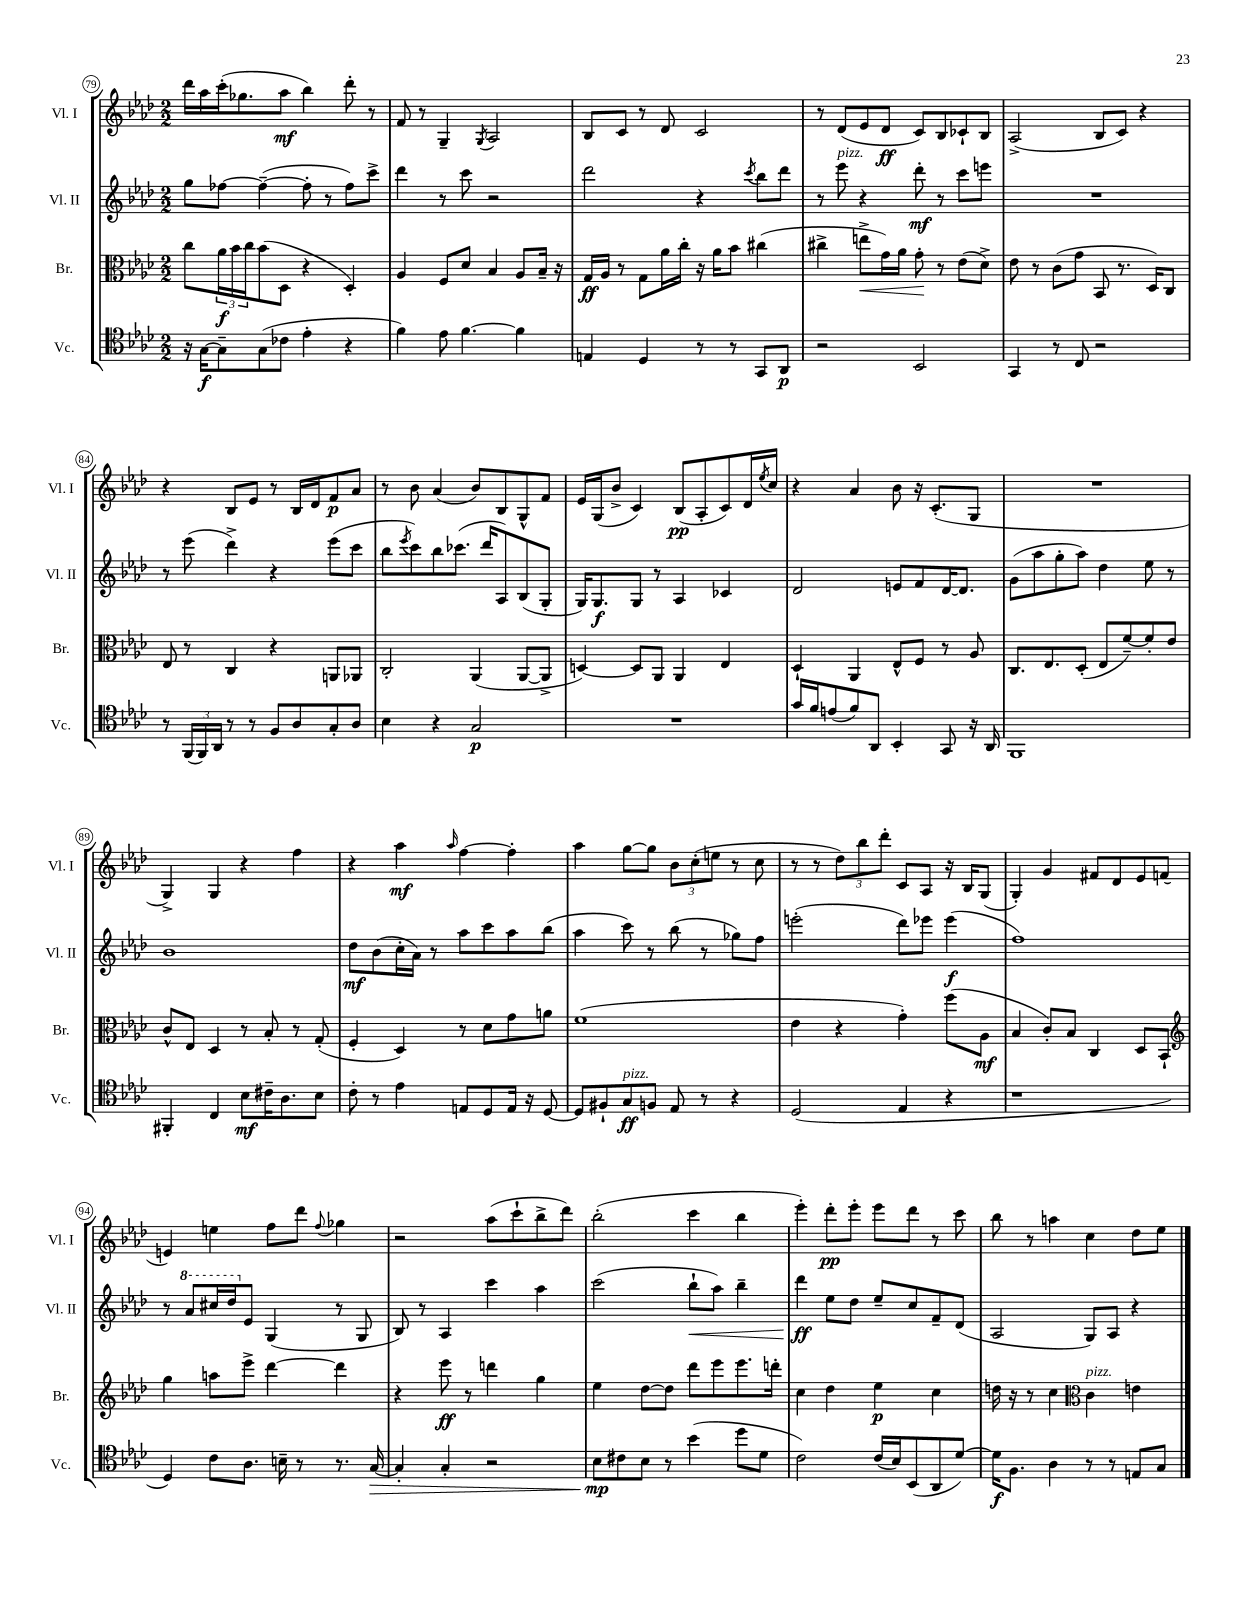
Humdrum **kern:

**kern	**dynam	**kern	**dynam	**kern	**dynam	**kern	**dynam
*part4	*part4	*part3	*part3	*part2	*part2	*part1	*part1
*staff4	*staff4	*staff3	*staff3	*staff2	*staff2	*staff1	*staff1
*I"Vc.	*	*I"Br.	*	*I"Vl. II	*	*I"Vl. I	*
*I'Vc.	*	*I'Br.	*	*I'Vl. II	*	*I'Vl. I	*
*clefC4	*	*clefC3	*	*clefG2	*	*clefG2	*
*k[b-e-a-d-]	*	*k[b-e-a-d-]	*	*k[b-e-a-d-]	*	*k[b-e-a-d-]	*
*M2/2	*	*M2/2	*	*M2/2	*	*M2/2	*
=79	=79	=79	=79	=79	=79	=79	=79
16r	.	8cc\L	.	8gg\L	.	16ddd-\LL	.
[16G\KL	f	.	.	.	.	16aa-\	.
8G~\]	.	24a-\L	f	[8ff-X\J	.	(16ccc'\J	.
.	.	24b-\	.	.	.	.	.
.	.	.	.	.	.	8.gg-X\	.
.	.	24cc\J	.	.	.	.	.
(8G\	.	(8b-\	.	(4ff-~\_	.	.	.
8c-X\J	.	8D-\J	.	.	.	8aa-\J	mf
4e-'\	.	4r	.	8ff-'\]	.	4bb-\)	.
.	.	.	.	8r	.	.	.
4r	.	4D-'/)	.	8ff-\L)	.	8ddd-'\	.
.	.	.	.	8ccc^\J	.	8r	.
=80	=80	=80	=80	=80	=80	=80	=80
4f\)	.	4A-/	.	4ddd-\	.	8f/	.
.	.	.	.	.	.	8r	.
8e-\	.	8F/L	.	8r	.	4G~/	.
[4.f\	.	8d-/J	.	8ccc\	.	.	.
.	.	.	.	.	.	8qG/	.
.	.	4B-/	.	2r	.	2A-/	.
4f\]	.	8A-/L	.	.	.	.	.
.	.	16B-~/Jk	.	.	.	.	.
.	.	16r	.	.	.	.	.
=81	=81	=81	=81	=81	=81	=81	=81
4En/	.	16G/LL	ff	2ddd-\	.	8B-/L	.
.	.	16A-/JJ	.	.	.	.	.
.	.	8r	.	.	.	8c/J	.
4D-/	.	8G\L	.	.	.	8r	.
.	.	16a-\L	.	.	.	8d-/	.
.	.	16cc'\JJ	.	.	.	.	.
8r	.	16r	.	4r	.	2c/	.
.	.	16a-\KL	.	.	.	.	.
8r	.	8b-\J	.	.	.	.	.
.	.	.	.	8qccc/	.	.	.
8GG/L	.	(4cc#X\	.	8bb-\L	.	.	.
8AA-/J	p	.	.	8ddd-\J	.	.	.
=82	=82	=82	=82	=82	=82	=82	=82
2r	.	4cc#X^\	.	8r	.	8r	.
!	!	!	!	!LO:TX:a:i:t=pizz.	!	!	!
.	.	.	.	8eee-\	.	(8d-/L	.
!	!	!	!LO:HP:b	!	!	!	!
.	.	8een^\L	<	4r	.	8e-/	.
.	.	16g\L)	.	.	.	8d-/J	ff
.	.	16a-\JJ	.	.	.	.	.
2BB-/	.	8g'\	.	8ddd-'\	mf	8c/L)	.
.	.	8r	[	8r	.	8B-/	.
.	.	(8e-\L	.	8ccc\L	.	8c-X`/	.
.	.	8d-^\J)	.	8eeen\J	.	8B-/J	.
=83	=83	=83	=83	=83	=83	=83	=83
4GG/	.	8e-\	.	1r	.	(2A-^/	.
.	.	8r	.	.	.	.	.
8r	.	(8c\L	.	.	.	.	.
8C/	.	8g\J	.	.	.	.	.
2r	.	8BB-/	.	.	.	8B-/L	.
.	.	8.r	.	.	.	8c/J)	.
.	.	.	.	.	.	4r	.
.	.	16D-/KL)	.	.	.	.	.
.	.	8C/J	.	.	.	.	.
!!LO:LB:g=z
=84	=84	=84	=84	=84	=84	=84	=84
8r	.	8E-/	.	8r	.	4r	.
(24FF/LL	.	8r	.	(8eee-\	.	.	.
24FF/)	.	.	.	.	.	.	.
24AA-/JJ	.	.	.	.	.	.	.
8r	.	4C/	.	4ddd-^\)	.	8B-/L	.
8r	.	.	.	.	.	8e-/J	.
8F/L	.	4r	.	4r	.	8r	.
8A-/	.	.	.	.	.	16B-/LL	.
.	.	.	.	.	.	16d-/J	.
8G'/	.	8AAn/L	.	(8eee-\L	.	8f/	p
8A-/J	.	8AA-X/J	.	8ccc\J	.	8a-/J	.
=85	=85	=85	=85	=85	=85	=85	=85
4B-\	.	2C'/	.	8bb-\L	.	8r	.
.	.	.	.	8qeee-/	.	.	.
.	.	.	.	8ccc\)	.	8b-\	.
4r	.	.	.	8bb-\	.	(4a-/	.
.	.	.	.	(8.ccc-X\J	.	.	.
2G/	p	(4AA-/	.	.	.	8b-/L)	.
.	.	.	.	16ddd-/KL	.	.	.
.	.	.	.	8A-/)	.	8B-/	.
.	.	[8AA-/L	.	(8B-/	.	8G^^/	.
.	.	8AA-^/J]	.	8G'/J	.	8f/J	.
=86	=86	=86	=86	=86	=86	=86	=86
1r	.	[4Dn/)	.	16G/KL)	.	16e-/LL	.
.	.	.	.	8.G/	f	(16G/J	.
.	.	.	.	.	.	8b-^/J	.
.	.	8D/L]	.	8G/J	.	4c/)	.
.	.	8AA-/J	.	8r	.	.	.
.	.	4AA-/	.	4A-/	.	(8B-/L	pp
.	.	.	.	.	.	8A-'/	.
.	.	4E-/	.	4c-X/	.	8c/)	.
.	.	.	.	.	.	16d-/L	.
.	.	.	.	.	.	8qee-/	.
.	.	.	.	.	.	16cc/JJ	.
=87	=87	=87	=87	=87	=87	=87	=87
16g/LL	.	4D-`/	.	2d-/	.	4r	.
16f/J	.	.	.	.	.	.	.
(8en/	.	.	.	.	.	.	.
8f/)	.	4AA-/	.	.	.	4a-/	.
8AA-/J	.	.	.	.	.	.	.
4BB-'/	.	8E-^^/L	.	8en/L	.	8b-\	.
.	.	8F/J	.	8f/	.	16r	.
.	.	.	.	.	.	(8.c'/L	.
8GG/	.	8r	.	[16d-/K	.	.	.
.	.	.	.	8.d-/J]	.	.	.
16r	.	8A-/	.	.	.	8G/J	.
16AA-/	.	.	.	.	.	.	.
=88	=88	=88	=88	=88	=88	=88	=88
1FF	.	8.C/L	.	(8g\L	.	1r	.
.	.	.	.	8aa-\	.	.	.
.	.	8.E-/	.	.	.	.	.
.	.	.	.	8gg'\	.	.	.
.	.	(8D-'/J	.	8aa-\J)	.	.	.
.	.	8E-/L	.	4dd-\	.	.	.
.	.	[8f~/)	.	.	.	.	.
.	.	8f'/]	.	8ee-\	.	.	.
.	.	8e-/J	.	8r	.	.	.
!!LO:LB:g=z
=89	=89	=89	=89	=89	=89	=89	=89
4FF#X'/	.	8c^^/L	.	1b-	.	4G^/)	.
.	.	8E-/J	.	.	.	.	.
4C/	.	4D-/	.	.	.	4G/	.
8B-\L	mf	8r	.	.	.	4r	.
16c#X~\K	.	8B-'/	.	.	.	.	.
8.A-\	.	.	.	.	.	.	.
.	.	8r	.	.	.	4ff\	.
8B-\J	.	(8G'/	.	.	.	.	.
=90	=90	=90	=90	=90	=90	=90	=90
8c'\	.	4F'/	.	8dd-\L	mf	4r	.
8r	.	.	.	(8b-\	.	.	.
4e-\	.	4D-/)	.	16cc'\L	.	4aa-\	mf
.	.	.	.	16a-\JJ)	.	.	.
.	.	.	.	8r	.	.	.
.	.	.	.	.	.	16qqaa-/	.
8En/L	.	8r	.	8aa-\L	.	[4ff\	.
8D-/	.	8d-\L	.	8ccc\	.	.	.
16E/Jk	.	8g\	.	8aa-\	.	4ff'\]	.
16r	.	.	.	.	.	.	.
[8D-/	.	8an\J	.	(8bb-\J	.	.	.
=91	=91	=91	=91	=91	=91	=91	=91
8D-/L]	.	(1f	.	4aa-\	.	4aa-\	.
8F#X`/	.	.	.	.	.	.	.
!LO:TX:a:i:t=pizz.	!	!	!	!	!	!	!
8G/	ff	.	.	8ccc\)	.	[8gg\L	.
8Fn/J	.	.	.	8r	.	8gg\J]	.
8E-/	.	.	.	(8bb-\	.	12b-\L	.
.	.	.	.	.	.	(12cc'\	.
8r	.	.	.	8r	.	.	.
.	.	.	.	.	.	12een\J	.
4r	.	.	.	8gg-X\L)	.	8r	.
.	.	.	.	8ff\J	.	8cc\	.
=92	=92	=92	=92	=92	=92	=92	=92
(2D-/	.	4e-\	.	(2eeen'\	.	8r	.
.	.	.	.	.	.	8r	.
.	.	4r	.	.	.	12dd-\L)	.
.	.	.	.	.	.	12bb-\	.
.	.	.	.	.	.	12ddd-'\J	.
4E-/	.	4g'\)	.	8ddd-\L)	.	8c/L	.
.	.	.	.	8eee-X\J	.	8A-/J	.
4r	.	(8ff\L	.	(4eee-\	f	16r	.
.	.	.	.	.	.	16B-/KL	.
.	.	8A-\J	mf	.	.	(8G/J	.
=93	=93	=93	=93	=93	=93	=93	=93
1r	.	4B-/	.	1ff)	.	4G'/)	.
.	.	8c'/L)	.	.	.	4g/	.
.	.	8B-/J	.	.	.	.	.
.	.	4C/	.	.	.	8f#X/L	.
.	.	.	.	.	.	8d-/	.
.	.	8D-/L	.	.	.	8e-/	.
.	.	8BB-`/J	.	.	.	(8fn/J	.
!!LO:LB:g=z
=94	=94	=94	=94	=94	=94	=94	=94
*	*	*clefG2	*	*	*	*	*
4D-/)	.	4gg\	.	8r	.	4en/)	.
*	*	*	*	*8va	*	*	*
.	.	.	.	8aa-/L	.	.	.
8c\L	.	8aan\L	.	16ccc#X/L	.	4een\	.
.	.	.	.	16ddd-/J	.	.	.
*	*	*	*	*X8va	*	*	*
8.A-\J	.	8eee-^\J	.	8e-/J	.	.	.
.	.	[4ddd-\	.	(4G/	.	8ff\L	.
16Bn~\	.	.	.	.	.	.	.
8r	.	.	.	.	.	8ddd-\J	.
.	.	.	.	.	.	8qqff/	.
8.r	.	4ddd-\]	.	8r	.	4gg-X\	.
.	.	.	.	8G/	.	.	.
!	!LO:HP:b	!	!	!	!	!	!
[16G/	>	.	.	.	.	.	.
=95	=95	=95	=95	=95	=95	=95	=95
4G'/]	.	4r	.	8B-/)	.	2r	.
.	.	.	.	8r	.	.	.
4G'/	.	8eee-\	ff	4A-/	.	.	.
.	.	8r	.	.	.	.	.
2r	.	4dddn\	.	4ccc\	.	(8aa-\L	.
.	.	.	.	.	.	8ccc`\	.
.	.	4gg\	.	4aa-\	.	8bb-^\	.
.	.	.	.	.	.	8ddd-\J)	.
=96	=96	=96	=96	=96	=96	=96	=96
8B-\L	mp	4ee-\	.	(2ccc\	.	(2bb-'\	.
8c#X\	]	.	.	.	.	.	.
8B-\J	.	[8dd-\L	.	.	.	.	.
8r	.	8dd-\J]	.	.	.	.	.
!	!	!	!	!	!LO:HP:b	!	!
(4b-\	.	8ddd-\L	.	8bb-`\L	<	4ccc\	.
.	.	8eee-\	.	8aa-\J)	.	.	.
8dd-\L	.	8.eee-\	.	4bb-~\	.	4bb-\	.
8d-\J	.	.	.	.	.	.	.
.	.	16dddn'\Jk	.	.	.	.	.
=97	=97	=97	=97	=97	=97	=97	=97
2c\)	.	4cc\	.	4ddd-\	ff	4eee-'\)	.
.	.	4dd-\	.	8ee-\L	[	8ddd-'\L	pp
.	.	.	.	8dd-\J	.	8eee-'\J	.
(16c/LL	.	4ee-\	p	8ee-~/L	.	8eee-\L	.
16B-/J)	.	.	.	.	.	.	.
(8BB-/	.	.	.	8cc/	.	8ddd-\J	.
8AA-/	.	4cc\	.	8f~/	.	8r	.
[8d-/J)	.	.	.	(8d-/J	.	8ccc\	.
=98	=98	=98	=98	=98	=98	=98	=98
16d-\KL]	f	16ddn\	.	2A-/	.	8bb-\	.
8.F\J	.	16r	.	.	.	.	.
.	.	8r	.	.	.	8r	.
4A-\	.	4cc\	.	.	.	4aan\	.
*	*	*clefC3	*	*	*	*	*
!	!	!LO:TX:a:i:t=pizz.	!	!	!	!	!
8r	.	4c\	.	8G/L)	.	4cc\	.
8r	.	.	.	8A-/J	.	.	.
8En/L	.	4en\	.	4r	.	8dd-\L	.
8G/J	.	.	.	.	.	8ee-\J	.
==	==	==	==	==	==	==	==
*-	*-	*-	*-	*-	*-	*-	*-
